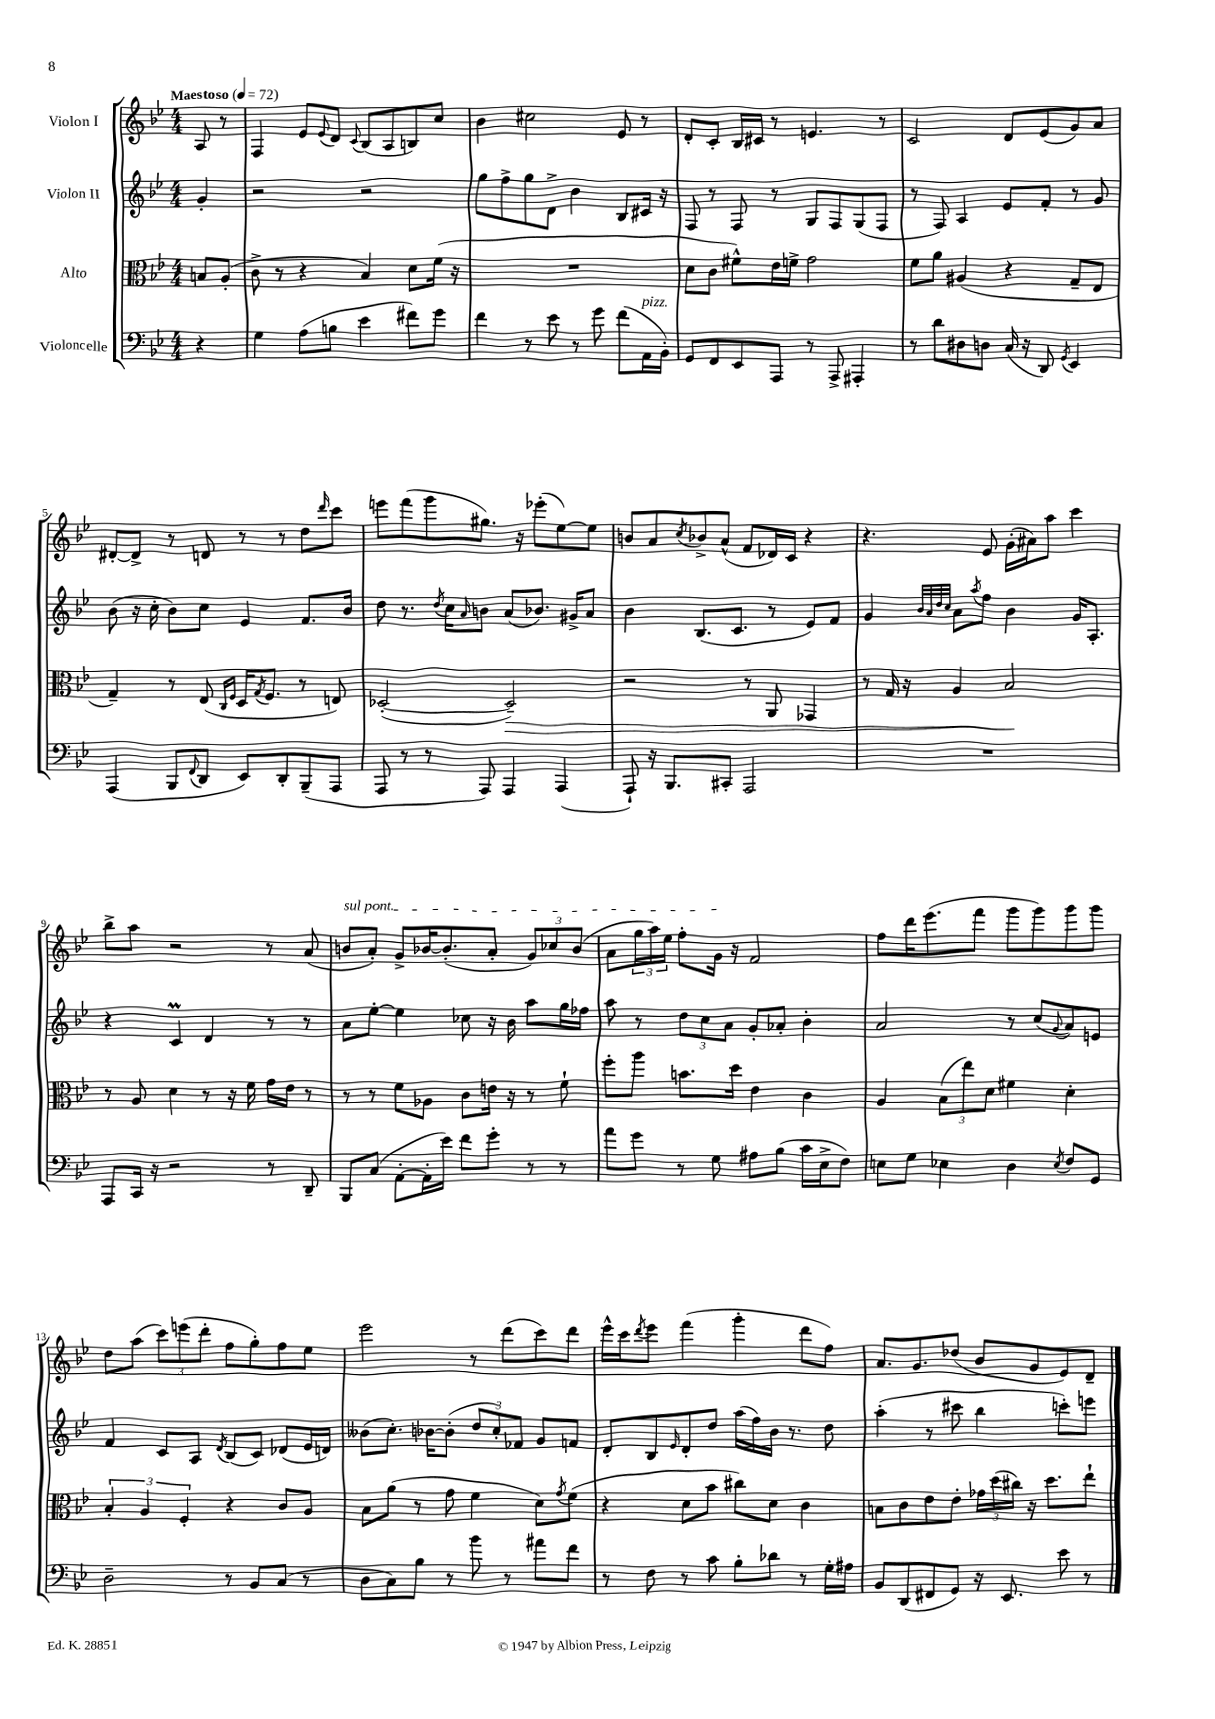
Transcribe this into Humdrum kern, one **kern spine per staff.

**kern	**kern	**dynam	**kern	**kern
*part4	*part3	*part3	*part2	*part1
*staff4	*staff3	*staff3	*staff2	*staff1
*I"Violoncelle	*I"Alto	*	*I"Violon II	*I"Violon I
*clefF4	*clefC3	*	*clefG2	*clefG2
*k[b-e-]	*k[b-e-]	*	*k[b-e-]	*k[b-e-]
*M4/4	*M4/4	*	*M4/4	*M4/4
*MM72	*MM72	*	*MM72	*MM72
=	=	=	=	=
!	!	!	!	!LO:TX:a:B:t=Maestoso
4r	8Bn/L	.	4g'/	8A/
.	(8A'/J	.	.	8r
=1	=1	=1	=1	=1
4G\	8c^\	.	2r	4F/
.	8r	.	.	.
(8A\L	4r	.	.	8e-/L
.	.	.	.	8qqe-/
8Bn\J	.	.	.	8d/J
.	.	.	.	8qqc/
4e-\	4B-/)	.	2r	(8B-/L
.	.	.	.	8A/
8f#X\L)	8d\L	.	.	8Bn/)
8g\J	(16f\Jk	.	.	8cc/J
.	16r	.	.	.
=2	=2	=2	=2	=2
4f\	1r	.	8gg\L	4b-\
.	.	.	8ff^\	.
8r	.	.	8gg\	2cc#X\
8e-\	.	.	8d^\J	.
8r	.	.	4b-\	.
8g\	.	.	.	.
(8f\L	.	.	8B-/L	8e-/
!LO:TX:a:i:t=pizz.	!	!	!	!
16AA\L	.	.	16c#X/Jk	8r
16BB-'\JJ)	.	.	16r	.
=3	=3	=3	=3	=3
8GG/L	8d\L	.	8F/	8d'/L
8FF/	8c\J	.	8r	8c'/J
8EE-/	8f#X^^\L)	.	8F/	16B-/LL
.	.	.	.	16c#X/JJ
8AAA/J	16e-\L	.	8r	8r
.	16fn^\JJ	.	.	.
8r	2g\	.	8G/L	4.en/
8AAA^/	.	.	8F/	.
4AAA#X'/	.	.	(8G/	.
.	.	.	8F/J	8r
=4	=4	=4	=4	=4
8r	8f\L	.	8r	2c/
8d\L	8a\J	.	8F/)	.
8D#X\	(4A#X/	.	4A/	.
8Dn\J	.	.	.	.
(16C/	4r	.	8e-/L	8d/L
16r	.	.	.	.
8DD/)	.	.	8f'/J	(8e-/
8qGG/	.	.	.	.
4EE-/	8G~/L	.	8r	8g/)
.	8E-/J	.	8g/	8a/J
!!LO:LB:g=z
=5	=5	=5	=5	=5
(4AAA/	4G~/)	.	(8b-\	[8d#X'/L
.	.	.	16r	8d#^/J]
.	.	.	16cc'\	.
8BBB-/L	8r	.	8b-\L)	8r
8qqFF/	.	.	.	.
8DD/J	(8E-/	.	8cc\J	8dn/
.	16qqC/LL	.	.	.
.	16qqF/JJ	.	.	.
8EE-/L)	16D/KL	.	4e-/	8r
.	8qG/	.	.	.
.	8.F/J	.	.	.
8DD'/	.	.	.	8r
(8BBB-~/	8r	.	8.f/L	8dd\L
.	.	.	.	16qqddd/
8AAA/J	8En/)	.	.	8ccc\J
.	.	.	16b-/Jk	.
=6	=6	=6	=6	=6
8AAA/	([2D-X'/	.	8dd\	8eeen\L
8r	.	.	8.r	(8fff\
8r	.	.	.	8ggg\
.	.	.	8qdd/	.
.	.	.	16cc\KL	.
.	.	.	16qqa/	.
8AAA/)	.	.	8bn\J	8.gg#X\J)
!	!	!LO:HP:b	!	!
4AAA/	2D-~/])	>	(8a/L	.
.	.	.	.	16r
.	.	.	8.b-X/J)	(8eee-X'\L
(4AAA/	.	.	.	[8ee-\)
.	.	.	16g#X^/KL	.
.	.	.	8a/J	8ee-\J]
=7	=7	=7	=7	=7
8AAA`/)	2r	.	4b-\	8bn/L
16r	.	.	.	8a/
8.BBB-/L	.	.	.	.
.	.	.	.	8qcc/
.	.	.	(8.B-/L	8b-X^/
8CC#X'/J	.	.	.	(8a^^/J
.	.	.	8.c/J	.
2AAA/	8r	.	.	8f/L
.	8AA/	.	8r	16d-X/L)
.	.	.	.	16c/JJ
.	4GG-X/	.	8e-/L)	4r
.	.	.	8f/J	.
=8	=8	=8	=8	=8
1r	8r	.	4g/	4.r
.	16G/	.	.	.
.	16r	.	.	.
.	.	.	32qqb-/LLL	.
.	.	.	32qqa/	.
.	.	.	32qqdd/	.
.	.	.	32qqcc/JJJ	.
.	4A/	.	8a\L	.
.	.	.	8qaa/	.
.	.	.	8ff\J	8e-/
.	2B-/	.	4b-\	(16g'\LL
.	.	.	.	16a#X\J)
.	.	.	.	8aa\J
.	.	.	16g/KL	4ccc\
.	.	.	8.A'/J	.
.	.	]	.	.
!!LO:LB:g=z
=9	=9	=9	=9	=9
8AAA/L	8r	.	4r	8bb-^\L
16CC/Jk	8A/	.	.	8aa\J
16r	.	.	.	.
2r	4d\	.	4cM/	2r
.	8r	.	4d/	.
.	16r	.	.	.
.	16f\	.	.	.
8r	16g\LL	.	8r	8r
.	16e-\JJ	.	.	.
8DD~/	8r	.	8r	(8a/
=10	=10	=10	=10	=10
!	!	!	!	!LO:TX:a:i:t=sul pont.
8BBB-/L	8r	.	8a\L	8bn/L
(8C/J	8r	.	[8ee-'\J	8a'/J)
[8AA'\L	8f\L	.	4ee-\]	8g^/L
16AA'\L]	8A-X\J	.	.	[16b-X/K
16e-\JJ)	.	.	.	(8.b-'/]
8f\L	8c\L	.	8cc-X\	.
8g'\J	16en\Jk	.	16r	8a'/J
.	16r	.	16b-\	.
8r	8r	.	8aa\L	12g/L)
.	.	.	.	12cc-X/
8r	8f`\	.	16gg\L	.
.	.	.	.	(12b-/J
.	.	.	16ff-X\JJ	.
=11	=11	=11	=11	=11
8a\L	8ff'\L	.	8aa\	8a\L
8g\J	8aa\J	.	8r	24gg\L
.	.	.	.	24aa\)
.	.	.	.	24ee-\JJ
8r	8.bn\L	.	12dd\L	8ff'\L
.	.	.	12cc\	.
8G\	.	.	.	16g\Jk
.	.	.	12a\J	.
.	16dd\Jk	.	.	16r
8A#X\L	4e-\	.	8g'/L	2f/
(8B-\J	.	.	8a-X'/J	.
16c\LL	4c\	.	4b-'\	.
16E-^\J	.	.	.	.
8F\J)	.	.	.	.
=12	=12	=12	=12	=12
8En\L	4A/	.	2a/	8ff\L
8G\J	.	.	.	16ddd\K
.	.	.	.	(8.eee-\
4E-X\	(12B-\L	.	.	.
.	12ee-\)	.	.	.
.	.	.	.	8fff\J
.	12d\J	.	.	.
4D\	4f#X\	.	8r	8ggg\L
.	.	.	(8cc/L	8ggg\)
8qE-/	.	.	8qqg/	.
8F/L	4d'\	.	8a/)	8ggg\
8GG/J	.	.	8en/J	8ggg\J
!!LO:LB:g=z
=13	=13	=13	=13	=13
2D~\	6B-'/	.	4f/	8dd\L
.	.	.	.	(8aa\J
.	6A/	.	.	.
.	.	.	8c/L	12ccc\L)
.	6F'/	.	.	(12eeen\
.	.	.	8A/J	.
.	.	.	.	12ddd'\J
.	.	.	8qd/	.
8r	4r	.	(8B-/L	8ff\L
8BB-/L	.	.	8c/J)	8gg'\)
(8C/J	8c/L	.	(8d-X/L	8ff\
8r	8A/J	.	16e-/L	8ee-\J
.	.	.	16dn/JJ)	.
=14	=14	=14	=14	=14
8D\L	8B-\L	.	(8b--X\L	2eee-\
8C\)	(8a\J	.	8.cc'\J)	.
8B-\J	8r	.	.	.
.	.	.	[16b-X\KL	.
8r	8g\	.	(8b-'\J]	.
8b-\	4f\	.	12dd/L	8r
.	.	.	12cc'/)	.
8r	.	.	.	(8ddd\L
.	.	.	12f-X/J	.
8a#X\L	8d\L)	.	8g/L	8ccc\)
.	8qg/	.	.	.
8f\J	(8f\J	.	8fn/J	8ddd\J
=15	=15	=15	=15	=15
8r	4r	.	8d'/L	16eee-^^\LL
.	.	.	.	16ccc\J
.	.	.	.	8qddd/
8F\	.	.	8B-/	8eee-\J
.	.	.	16qqe-/	.
8r	8d\L	.	8d'/	(4fff\
8c\	8b-\J	.	8dd/J	.
8B-'\L	8cc#X\L)	.	(16aa\LL	4ggg'\
.	.	.	16ff\)	.
8d-X\J	8d\J	.	16b-\JJ	.
.	.	.	8.r	.
8r	4c\	.	.	8ddd\L
16G'\LL	.	.	8dd\	8ff\J)
16A#X\JJ	.	.	.	.
=16	=16	=16	=16	=16
8BB-/L	8Bn\L	.	(4aa'\	8.a/L
(8DD/	8c\	.	.	.
.	.	.	.	8.g/
8FF#X/	8e-\	.	8r	.
8GG/J)	8e-'\J	.	8ccc#X\	(8dd-X/J
16r	24g-X\LL	.	4bb-\	8b-/L
.	(24dd\	.	.	.
8.EE-/	.	.	.	.
.	24cc#X\JJ)	.	.	.
.	16r	.	.	8g/
.	8.dd\L	.	.	.
8e-\	.	.	8cccn'\L)	8e-/)
8r	8ee-`\J	.	8eeen\J	8d~/J
==	==	==	==	==
*-	*-	*-	*-	*-
